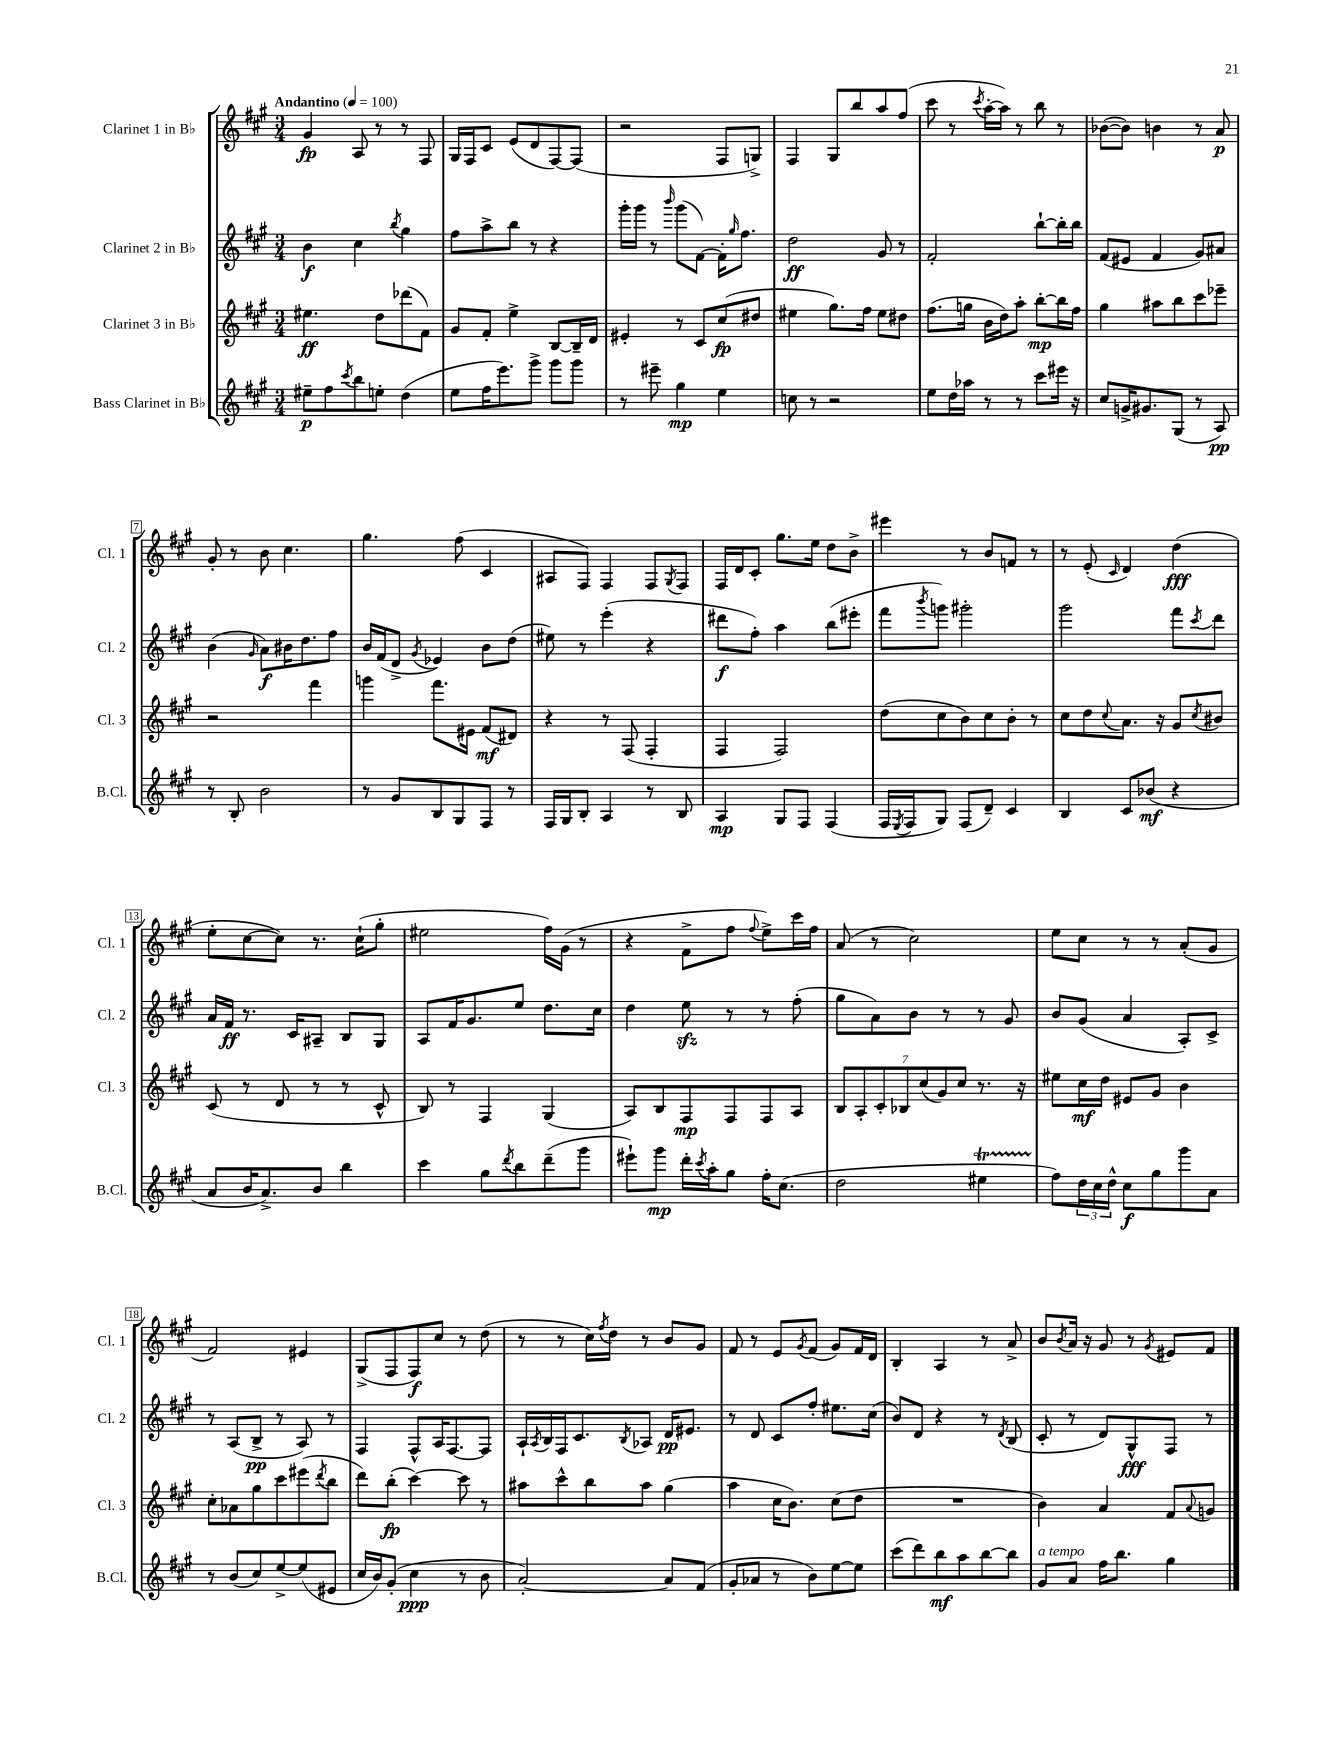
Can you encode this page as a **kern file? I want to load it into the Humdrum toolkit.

**kern	**kern	**kern	**kern
*staff4	*staff3	*staff2	*staff1
*clefG2	*clefG2	*clefG2	*clefG2
*k[f#c#g#]	*k[f#c#g#]	*k[f#c#g#]	*k[f#c#g#]
*M3/4	*M3/4	*M3/4	*M3/4
*MM100	*MM100	*MM100	*MM100
8ee#~	4.ee#	4b	4g#
8ff#	.	.	.
8qccc#	.	.	.
8bb	.	4cc#	8A
8ee'	8dd	.	8r
.	.	8qbb	.
(4dd	(8ddd-	4gg#	8r
.	8f#)	.	8F#
=	=	=	=
8ee	8g#	8ff#	16G#
.	.	.	16F#
16ff#	8f#'	8aa^	8c#
8.eee)	.	.	.
.	4ee^	8bb	(8e
8ggg#^	.	8r	8d
8ggg#	[8B	4r	[8F#)
8ggg#	16B~]	.	(8F#]
.	16d	.	.
=	=	=	=
8r	4e#'	16ggg#'	2r
.	.	16ggg#	.
8eee#~	.	8r	.
.	.	16qqbbb	.
4gg#	8r	(8ggg#	.
.	8c#	[8f#)	.
4ee	(8cc#	16f#']	8F#
.	.	16qqgg#	.
.	.	8.ff#	.
.	8dd#	.	8G^)
=	=	=	=
8cc	4ee#	2dd	4F#
8r	.	.	.
2r	8.gg#)	.	8G#
.	.	.	8bb
.	16ff#	.	.
.	8ee#	8g#	8aa
.	8dd#	8r	(8ff#
=	=	=	=
8ee	(8.ff#	2f#'	8ccc#
16dd	.	.	8r
16aa-	16gg	.	.
.	.	.	8qccc#
8r	16b	.	[16aa'
.	16dd)	.	16aa])
8r	8aa'	.	8r
8ccc#	[8bb'	[8bb`	8bb
16eee#	16bb]	16bb']	8r
16r	16ff#	16bb	.
=	=	=	=
8cc#	4gg#	(8f#	([8b-
16g^	.	8e#	8b-])
8.g#	.	.	.
.	8aa#	4f#	4b
(8G#	8bb	.	.
8r	8ccc#	8g#)	8r
8A)	8eee-~	8a#	8a
=	=	=	=
8r	2r	(4b	8g#'
8B'	.	.	8r
.	.	16qqg#	.
2b	.	8a)	8b
.	.	16b#	4.cc#
.	.	8.dd	.
.	4fff#	.	.
.	.	8ff#	.
=	=	=	=
8r	4ggg	16b	4.gg#
.	.	(16f#	.
8g#	.	8d^	.
.	.	8qg#	.
8B	8.fff#	4e-)	.
8G#	.	.	(8ff#
.	16e#	.	.
8F#	(8f#	8b	4c#
8r	8d#)	(8dd	.
=	=	=	=
16F#	4r	8ee#)	8A#
16G#	.	.	.
8B'	.	8r	8F#)
4A	8r	(4eee'	4F#
.	(8F#	.	.
8r	4F#'	4r	8F#
.	.	.	8qG#
8B	.	.	8F#
=	=	=	=
4A	4F#	8ddd#	16F#
.	.	.	16d
.	.	8ff#')	8c#'
8G#	2F#)	4aa	8.gg#
8F#	.	.	.
.	.	.	16ee
(4F#	.	(8bb	8dd
.	.	8eee#'	8b^
=	=	=	=
16F#	(8dd	8fff#	4eee#
8qE	.	.	.
16F#	.	.	.
.	.	8qbbb	.
8G#)	8cc#	8ggg)	.
(8F#	8b)	2ggg#'	8r
8d~)	8cc#	.	8b
4c#	8b'	.	8f
.	8r	.	8r
=	=	=	=
4B	8cc#	2ggg#	8r
.	8dd	.	(8e'
.	8qqcc#	.	16qqc#
8c#	8.a	.	4d)
(8b-	.	.	.
.	16r	.	.
4r	8g#	8fff#	(4dd
.	8qcc#	8qccc#	.
.	8b#	8ddd	.
=	=	=	=
8a	(8c#	16a	8ee'
.	.	16f#	.
16b	8r	8.r	[8cc#
8.a^)	.	.	.
.	8d	.	8cc#])
.	.	16c#	.
8b	8r	8A#~	8.r
4bb	8r	8B	.
.	.	.	(16cc#`
.	8c#^^	8G#	8gg#'
=	=	=	=
4ccc#	8B)	8A	2ee#
.	8r	16f#	.
.	.	8.g#	.
8gg#	4F#	.	.
8qddd	.	.	.
8bb	.	8ee	.
(8ddd~	(4G#	8.dd	16ff#)
.	.	.	(16g#
8ggg#	.	.	8r
.	.	16cc#	.
=	=	=	=
8eee#`)	8A)	4dd	4r
8ggg#	8B	.	.
16ddd'	8F#	8ee	8f#^
8qccc#	.	.	.
16aa'	.	.	.
8gg#	8F#	8r	8ff#
.	.	.	8qqff#
16ff#'	8F#	8r	8ee^)
(8.cc#	.	.	.
.	8A	(8ff#'	16ccc#
.	.	.	16ff#
=	=	=	=
2dd	14B	8gg#	(8a
.	14A'	.	.
.	.	8a)	8r
.	14c#'	.	.
.	14B-	.	.
.	.	8b	2cc#)
.	(14cc#	.	.
.	14g#)	.	.
.	.	8r	.
.	14cc#	.	.
4ee#	8.r	8r	.
.	.	8g#	.
.	16r	.	.
=	=	=	=
8ff#)	8ee#	8b	8ee
24dd	16cc#	(8g#	8cc#
24cc#	.	.	.
.	16dd	.	.
24dd^^	.	.	.
8cc#	8e#	4a	8r
8gg#	8g#	.	8r
8ggg#	4b	8A')	(8a'
8a	.	8c#^	8g#
=	=	=	=
8r	8cc#'	8r	2f#)
(8b	8a-	(8A	.
8cc#)	8gg#	8B^	.
[8ee^	8ccc#	8r	.
(8ee]	(8eee#	8A)	4e#
.	8qddd	.	.
8e#	8bb	8r	.
=	=	=	=
16cc#	8ddd)	4F#	(8G#^
16b)	.	.	.
(8g#'	(8bb'	.	8F#
4cc#	[4ccc#)	8F#^^	8F#)
.	.	16A	8cc#
.	.	[8.F#	.
8r	8ccc#]	.	8r
8b	8r	8F#]	(8dd
=	=	=	=
[2a')	8aa#	16A`	8r
.	.	8qA	.
.	.	16B	.
.	8ccc#^^	16F#	8r
.	.	8.c#	.
.	8bb	.	16cc#)
.	.	.	8qff#
.	.	.	16dd
.	.	8qB	.
.	8aa#	8A-	8r
8a]	(4gg#	16d	8b
.	.	8.e#	.
(8f#	.	.	8g#
=	=	=	=
8g#'	4aa	8r	8f#
8a-	.	8d	8r
8r	16cc#	8c#	8e
.	8.b)	.	.
.	.	.	8qg#
8b)	.	8ff#'	(8f#
[8ee	(8cc#	8.ee#	8g#)
8ee]	8dd	.	16f#
.	.	(16cc#	16d
=	=	=	=
(8ccc#	2.r	8b)	4B'
8ddd)	.	8d	.
8bb	.	4r	4A
8aa	.	.	.
[8bb	.	8r	8r
.	.	8qd	.
8bb]	.	(8B	8a^
=	=	=	=
8g#	4b)	8c#'	8b
.	.	.	8qb
8a	.	8r	16a
.	.	.	16r
16ff#	4a	8d)	8g#
8.bb	.	.	.
.	.	8G#^^	8r
.	.	.	8qg#
4gg#	8f#	8F#	8e#
.	8qqa	.	.
.	8g	8r	8f#
==	==	==	==
*-	*-	*-	*-
